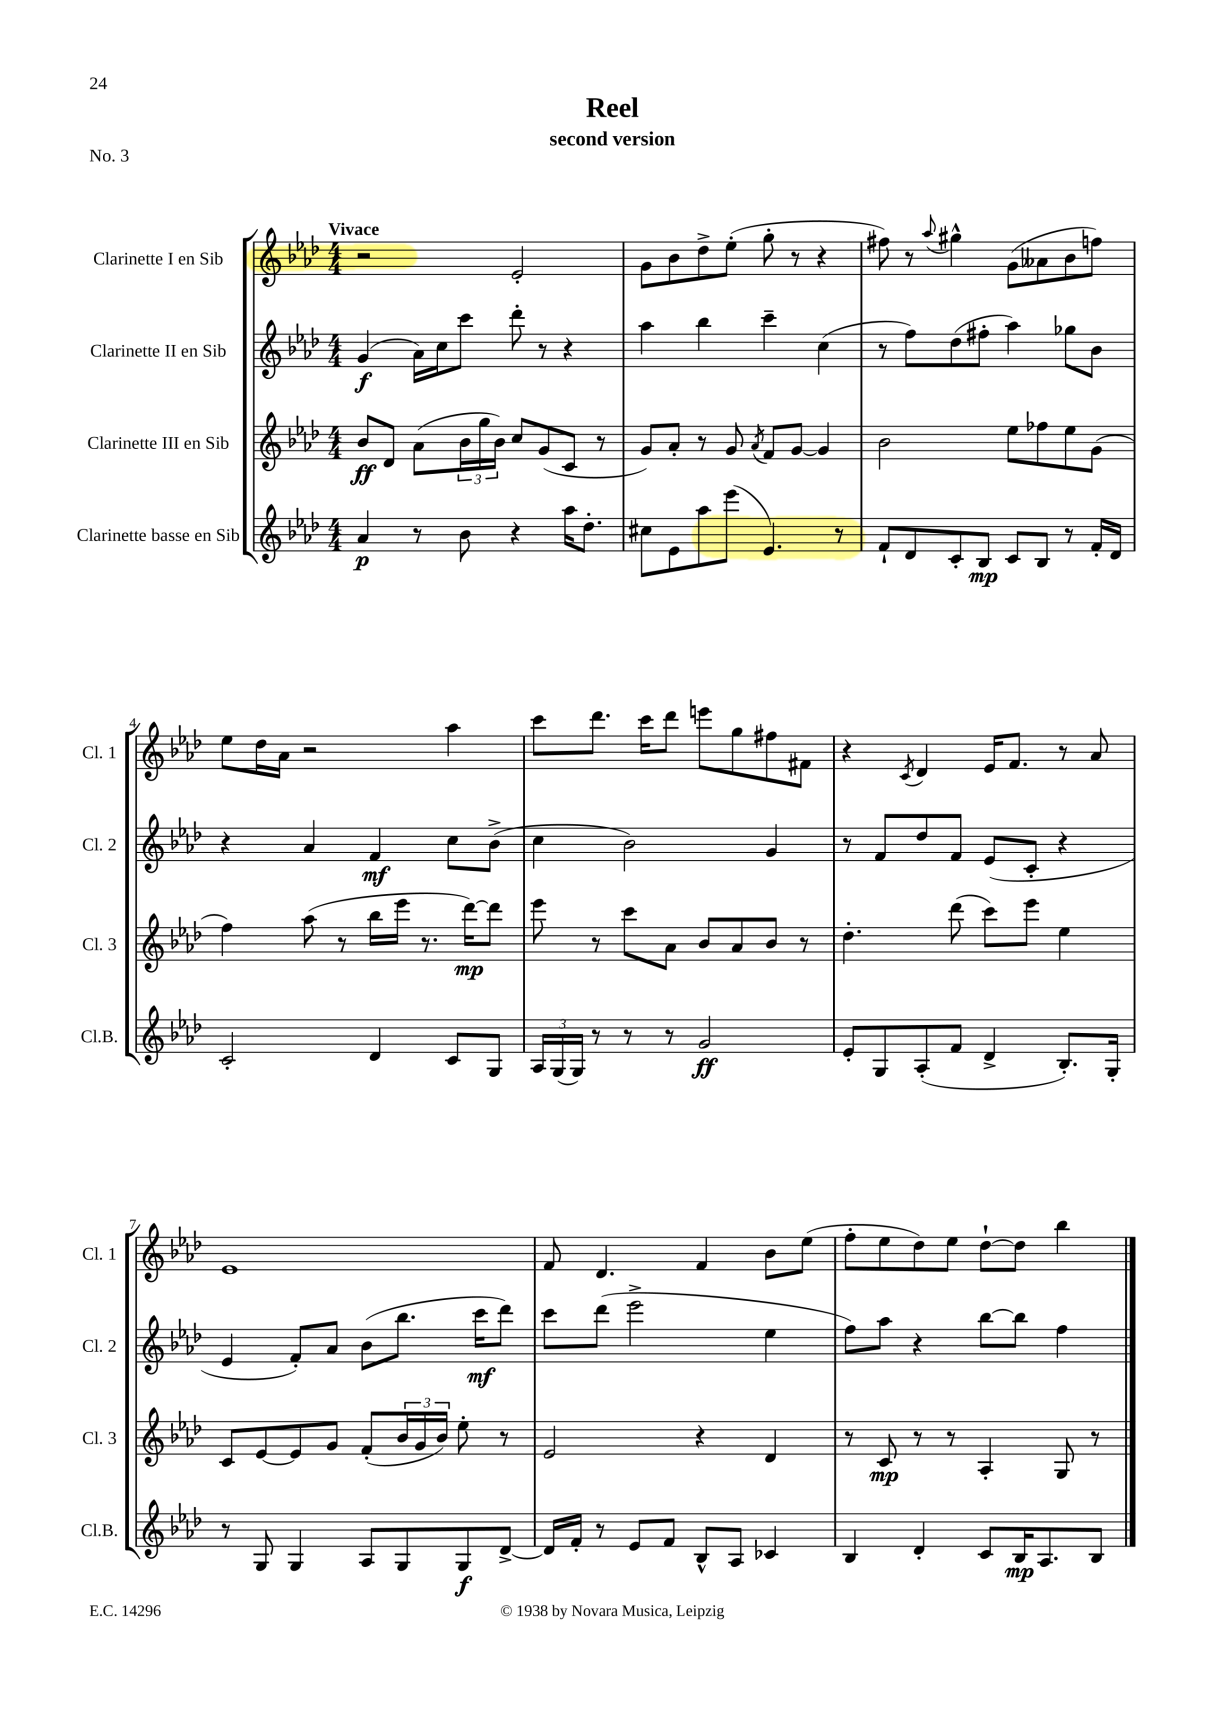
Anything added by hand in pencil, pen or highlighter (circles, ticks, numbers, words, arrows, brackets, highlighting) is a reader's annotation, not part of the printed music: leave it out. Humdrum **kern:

**kern	**dynam	**kern	**dynam	**kern	**dynam	**kern
*part4	*part4	*part3	*part3	*part2	*part2	*part1
*staff4	*staff4	*staff3	*staff3	*staff2	*staff2	*staff1
*I"Clarinette basse en Sib	*	*I"Clarinette III en Sib	*	*I"Clarinette II en Sib	*	*I"Clarinette I en Sib
*I'Cl.B.	*	*I'Cl. 3	*	*I'Cl. 2	*	*I'Cl. 1
*clefG2	*	*clefG2	*	*clefG2	*	*clefG2
*k[b-e-a-d-]	*	*k[b-e-a-d-]	*	*k[b-e-a-d-]	*	*k[b-e-a-d-]
*M4/4	*	*M4/4	*	*M4/4	*	*M4/4
=1	=1	=1	=1	=1	=1	=1
!	!	!	!	!	!	!LO:TX:a:B:t=Vivace
4a-/	p	8b-/L	ff	(4g/	f	2r
.	.	8d-/J	.	.	.	.
8r	.	(8a-\L	.	16a-\LL)	.	.
.	.	.	.	16cc\J	.	.
8b-\	.	24b-\L	.	8ccc\J	.	.
.	.	24gg\	.	.	.	.
.	.	24b-\JJ)	.	.	.	.
4r	.	8cc/L	.	8ddd-'\	.	2e-'/
.	.	(8g/	.	8r	.	.
16aa-\KL	.	8c/J	.	4r	.	.
8.dd-'\J	.	.	.	.	.	.
.	.	8r	.	.	.	.
=2	=2	=2	=2	=2	=2	=2
8cc#X\L	.	8g/L)	.	4aa-\	.	8g\L
8e-\	.	8a-'/J	.	.	.	8b-\
8aa-\	.	8r	.	4bb-\	.	8dd-^\
(8eee-\J	.	8g/	.	.	.	(8ee-'\J
.	.	8qa-/	.	.	.	.
4.e-/)	.	8f/L	.	4ccc~\	.	8gg'\
.	.	[8g/J	.	.	.	8r
.	.	4g/]	.	(4cc\	.	4r
8r	.	.	.	.	.	.
=3	=3	=3	=3	=3	=3	=3
8f`/L	.	2b-\	.	8r	.	8ff#X\)
8d-/	.	.	.	8ff\L)	.	8r
.	.	.	.	.	.	8qqaa-/
8c'/	.	.	.	(8dd-\	.	4gg#X^^\
8B-/J	mp	.	.	8ff#X'\J	.	.
8c/L	.	8ee-\L	.	4aa-\)	.	(8g\L
8B-/J	.	8ff-X\	.	.	.	8a--X\
8r	.	8ee-\	.	8gg-X\L	.	8b-\
16f'/LL	.	(8g\J	.	8b-\J	.	8ffn\J)
16d-/JJ	.	.	.	.	.	.
!!LO:LB:g=z
=4	=4	=4	=4	=4	=4	=4
2c'/	.	4ff\)	.	4r	.	8ee-\L
.	.	.	.	.	.	16dd-\L
.	.	.	.	.	.	16a-\JJ
.	.	(8aa-\	.	4a-/	.	2r
.	.	8r	.	.	.	.
4d-/	.	16bb-\LL	.	4f/	mf	.
.	.	16eee-\JJ	.	.	.	.
.	.	8.r	.	.	.	.
8c/L	.	.	.	8cc\L	.	4aa-\
.	.	[16ddd-\KL)	mp	.	.	.
8G/J	.	8ddd-\J]	.	(8b-^\J	.	.
=5	=5	=5	=5	=5	=5	=5
24A-/LL	.	8eee-\	.	4cc\	.	8ccc\L
(24G/	.	.	.	.	.	.
24G/JJ)	.	.	.	.	.	.
8r	.	8r	.	.	.	8.ddd-\J
8r	.	8ccc\L	.	2b-\)	.	.
.	.	.	.	.	.	16ccc\KL
8r	.	8a-\J	.	.	.	8ddd-\J
2g/	ff	8b-/L	.	.	.	8eeen\L
.	.	8a-/	.	.	.	8gg\
.	.	8b-/J	.	4g/	.	8ff#X\
.	.	8r	.	.	.	8f#X\J
=6	=6	=6	=6	=6	=6	=6
8e-'/L	.	4.dd-'\	.	8r	.	4r
8G/	.	.	.	8f/L	.	.
.	.	.	.	.	.	8qc/
(8A-'/	.	.	.	8dd-/	.	4d-/
8f/J	.	(8ddd-\	.	8f/J	.	.
4d-^/	.	8ccc\L)	.	(8e-/L	.	16e-/KL
.	.	.	.	.	.	8.f/J
.	.	8eee-\J	.	8c'/J	.	.
8.B-'/L)	.	4ee-\	.	4r	.	8r
.	.	.	.	.	.	8a-/
16G'/Jk	.	.	.	.	.	.
!!LO:LB:g=z
=7	=7	=7	=7	=7	=7	=7
8r	.	8c/L	.	4e-/	.	1e-
8G/	.	[8e-/	.	.	.	.
4G/	.	8e-/]	.	8f'/L)	.	.
.	.	8g/J	.	8a-/J	.	.
8A-/L	.	(8f'/L	.	(8b-\L	.	.
8G/	.	24b-/L	.	8.bb-\J	.	.
.	.	24g/	.	.	.	.
.	.	24b-/JJ)	.	.	.	.
8G/	f	8ee-'\	.	.	.	.
.	.	.	.	16ccc\KL	mf	.
[8d-^/J	.	8r	.	8ddd-\J)	.	.
=8	=8	=8	=8	=8	=8	=8
16d-/LL]	.	2e-/	.	8ccc\L	.	8f/
16f'/JJ	.	.	.	.	.	.
8r	.	.	.	(8ddd-\J	.	4.d-/
8e-/L	.	.	.	2eee-^\	.	.
8f/J	.	.	.	.	.	.
8B-^^/L	.	4r	.	.	.	4f/
8A-/J	.	.	.	.	.	.
4c-X/	.	4d-/	.	4ee-\	.	8b-\L
.	.	.	.	.	.	(8ee-\J
=9	=9	=9	=9	=9	=9	=9
4B-/	.	8r	.	8ff\L)	.	8ff'\L
.	.	8c/	mp	8aa-\J	.	8ee-\
4d-'/	.	8r	.	4r	.	8dd-\)
.	.	8r	.	.	.	8ee-\J
8c/L	.	4A-'/	.	[8bb-\L	.	[8dd-`\L
16B-/K	mp	.	.	8bb-\J]	.	8dd-\J]
8.A-/	.	.	.	.	.	.
.	.	8G/	.	4ff\	.	4bb-\
8B-/J	.	8r	.	.	.	.
==	==	==	==	==	==	==
*-	*-	*-	*-	*-	*-	*-
